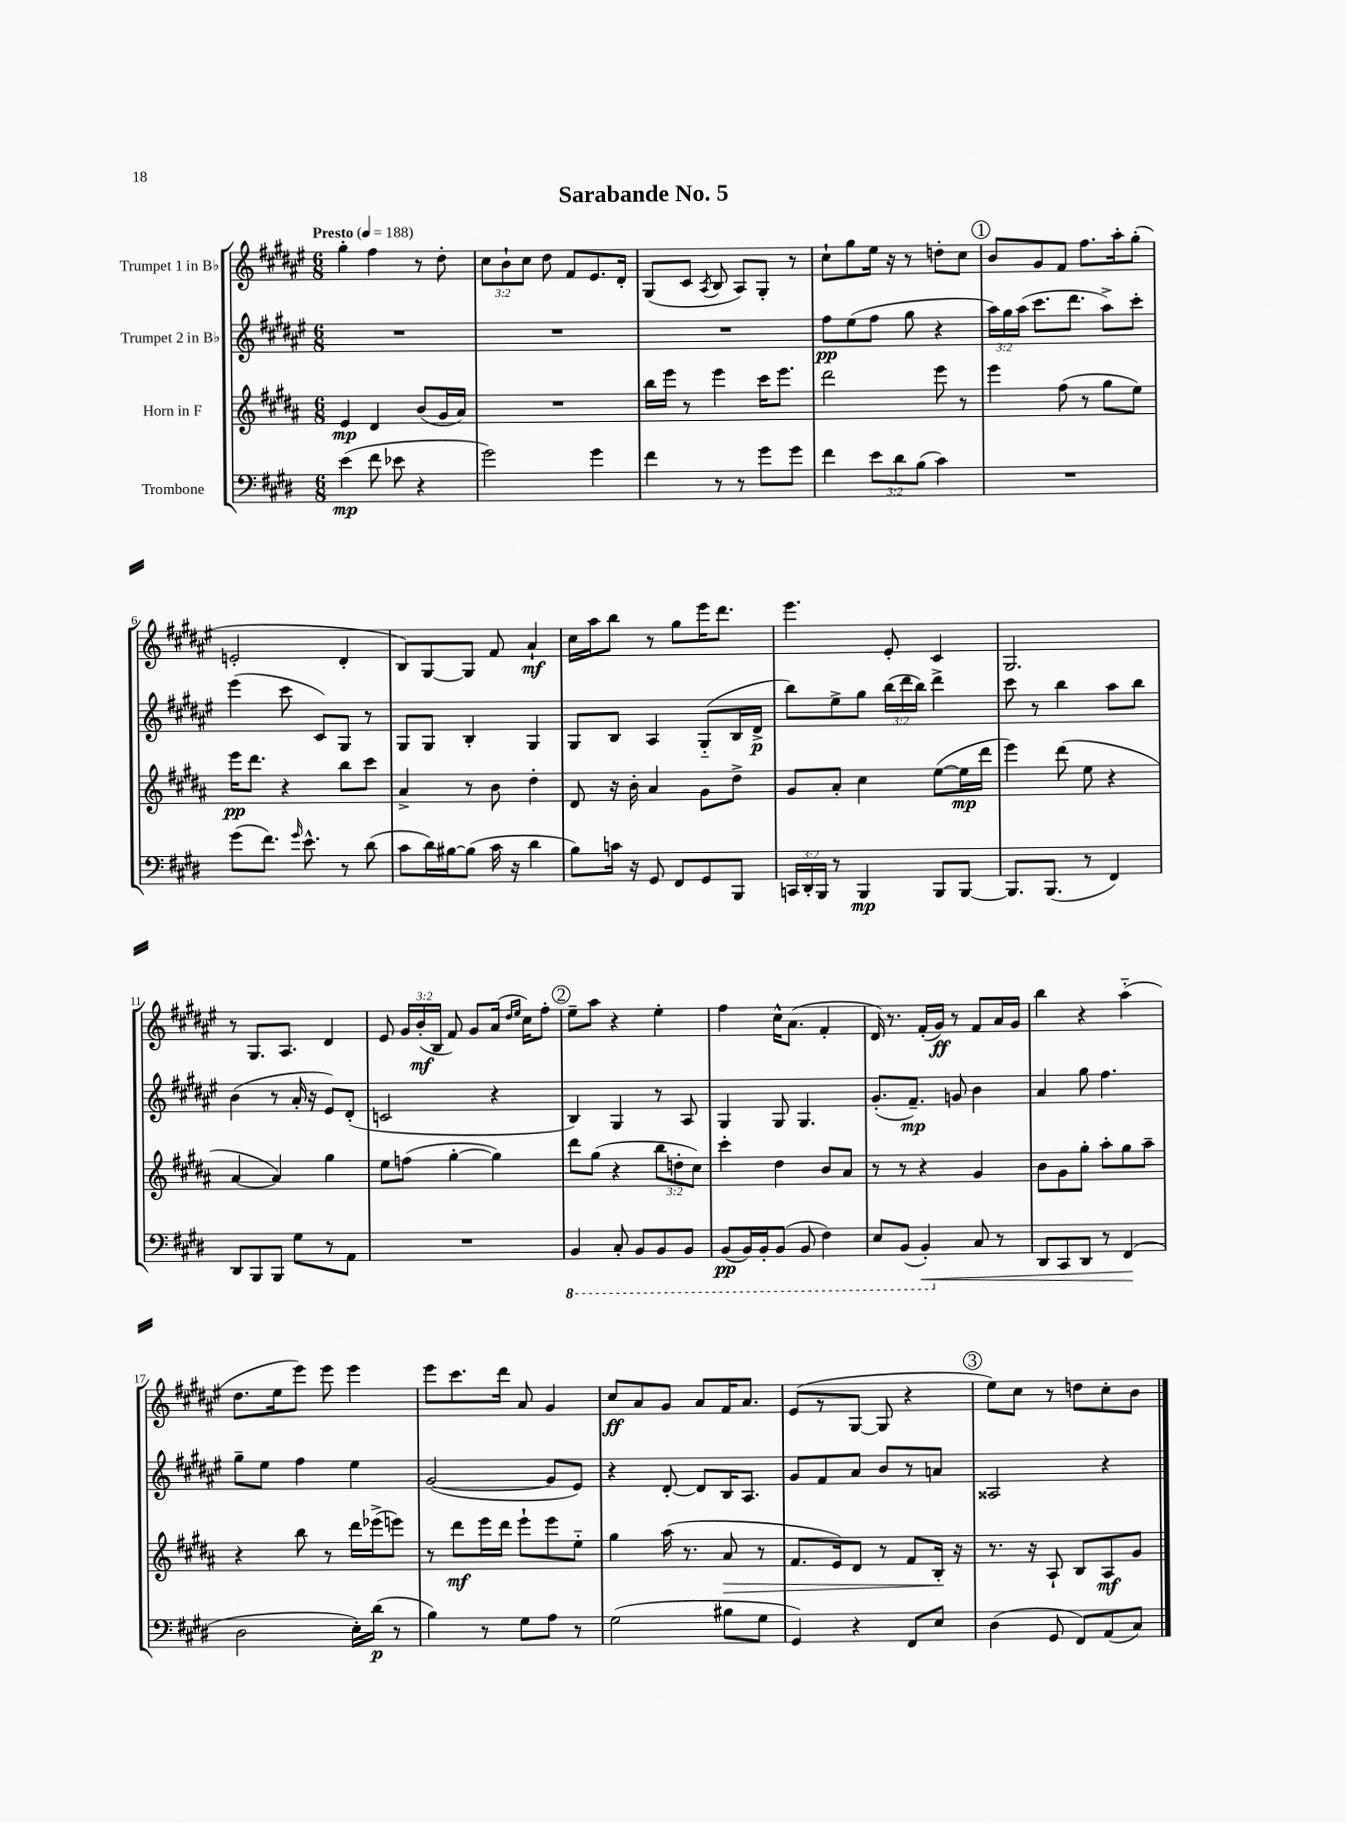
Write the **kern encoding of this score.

**kern	**dynam	**kern	**dynam	**kern	**dynam	**kern	**dynam
*part4	*part4	*part3	*part3	*part2	*part2	*part1	*part1
*staff4	*staff4	*staff3	*staff3	*staff2	*staff2	*staff1	*staff1
*I"Trombone	*	*I"Horn in F	*	*I"Trumpet 2 in B♭	*	*I"Trumpet 1 in B♭	*
*clefF4	*	*clefG2	*	*clefG2	*	*clefG2	*
*k[f#c#g#d#]	*	*k[f#c#g#d#a#]	*	*k[f#c#g#d#a#e#]	*	*k[f#c#g#d#a#e#]	*
*M6/8	*	*M6/8	*	*M6/8	*	*M6/8	*
*MM188	*	*MM188	*	*MM188	*	*MM188	*
=1	=1	=1	=1	=1	=1	=1	=1
!	!	!	!	!	!	!LO:TX:a:B:t=Presto	!
(4e\	mp	4e/	mp	2.r	.	4gg#'\	.
8f#\	.	4d#/	.	.	.	4ff#\	.
8e-X\	.	.	.	.	.	.	.
4r	.	(8b/L	.	.	.	8r	.
.	.	16g#/L	.	.	.	8dd#'\	.
.	.	16a#/JJ)	.	.	.	.	.
=2	=2	=2	=2	=2	=2	=2	=2
2g#\)	.	2.r	.	2.r	.	12cc#\L	.
.	.	.	.	.	.	12b`\	.
.	.	.	.	.	.	12cc#\J	.
.	.	.	.	.	.	8dd#\	.
.	.	.	.	.	.	8f#/L	.
4g#\	.	.	.	.	.	8.e#/	.
.	.	.	.	.	.	16d#'/Jk	.
=3	=3	=3	=3	=3	=3	=3	=3
4f#\	.	16bb\LL	.	2.r	.	(8G#/L	.
.	.	16eee\JJ	.	.	.	.	.
.	.	8r	.	.	.	8c#/J	.
.	.	.	.	.	.	8qA#/	.
8r	.	4eee\	.	.	.	8B/	.
8r	.	.	.	.	.	8A#/L)	.
8g#\L	.	16ccc#\KL	.	.	.	8G#'/J	.
.	.	8.eee\J	.	.	.	.	.
8g#\J	.	.	.	.	.	8r	.
=4	=4	=4	=4	=4	=4	=4	=4
4f#\	.	2ddd#\	.	8ff#\L	pp	8cc#`\L	.
.	.	.	.	(8ee#\	.	8gg#\	.
12e\L	.	.	.	8ff#\J	.	16ee#\Jk	.
.	.	.	.	.	.	16r	.
12d#\	.	.	.	.	.	.	.
.	.	.	.	8gg#\	.	8r	.
(12B\J	.	.	.	.	.	.	.
4c#\)	.	8eee\	.	4r	.	8ddn'\L	.
.	.	8r	.	.	.	8cc#\J	.
!!LO:REH:place=s1:t=1
=5	=5	=5	=5	=5	=5	=5	=5
2.r	.	4eee\	.	24aa#\LL)	.	8b/L	.
.	.	.	.	24gg#\	.	.	.
.	.	.	.	(24aa#\JJ	.	.	.
.	.	.	.	8.ccc#\L	.	8g#/	.
.	.	(8ff#\	.	.	.	8f#/J	.
.	.	.	.	8.ddd#\J	.	.	.
.	.	8r	.	.	.	8.ff#\L	.
.	.	8gg#\L	.	8aa#^\L)	.	.	.
.	.	.	.	.	.	16aa#'\k	.
.	.	8ee\J)	.	8ccc#'\J	.	(8gg#'\J	.
!!LO:LB:g=z
=6	=6	=6	=6	=6	=6	=6	=6
(8g#\L	.	16eee\KL	pp	(4eee#\	.	2en'/	.
.	.	8.ddd#\J	.	.	.	.	.
8.f#\J)	.	.	.	.	.	.	.
.	.	4r	.	8ccc#\	.	.	.
16qqg#/	.	.	.	.	.	.	.
8.e^^\	.	.	.	.	.	.	.
.	.	.	.	8c#/L)	.	.	.
8r	.	8bb\L	.	8G#/J	.	4d#'/	.
(8d#\	.	8ccc#\J	.	8r	.	.	.
=7	=7	=7	=7	=7	=7	=7	=7
8c#\L	.	4a#^/	.	8G#/L	.	8B/L)	.
16d#\L)	.	.	.	8G#/J	.	[8G#/	.
[16B#X\J	.	.	.	.	.	.	.
(8B#\J]	.	8r	.	4B'/	.	8G#/J]	.
16c#\	.	8b\	.	.	.	8f#/	.
16r	.	.	.	.	.	.	.
4d#\	.	4dd#'\	.	4G#/	.	4a#`/	mf
=8	=8	=8	=8	=8	=8	=8	=8
8B\L)	.	8d#/	.	8G#/L	.	16cc#\LL	.
.	.	.	.	.	.	16aa#\J	.
16cn\Jk	.	16r	.	8B/J	.	8bb\J	.
16r	.	16b'\	.	.	.	.	.
8GG#/	.	4a#/	.	4A#/	.	8r	.
8FF#/L	.	.	.	.	.	8gg#\L	.
8GG#/	.	8g#\L	.	(8G#/L	.	16eee#\K	.
.	.	.	.	.	.	8.ddd#\J	.
8BBB/J	.	8dd#^\J	.	16B/L	.	.	.
.	.	.	.	16d#^/JJ	p	.	.
=9	=9	=9	=9	=9	=9	=9	=9
24CCn/LL	.	8g#/L	.	8bb\L)	.	4.eee#\	.
24DD#'/	.	.	.	.	.	.	.
24BBB/JJ	.	.	.	.	.	.	.
8r	.	8a#'/J	.	8ee#^\	.	.	.
4BBB/	mp	4cc#\	.	8gg#\J	.	.	.
.	.	.	.	(24bb\LL	.	8e#'/	.
.	.	.	.	24ddd#\	.	.	.
.	.	.	.	24bb\JJ)	.	.	.
8BBB/L	.	([8ee\L	.	4ddd#^\	.	4c#/	.
[8BBB/J	.	16ee\L]	mp	.	.	.	.
.	.	16ddd#\JJ	.	.	.	.	.
=10	=10	=10	=10	=10	=10	=10	=10
8.BBB/L]	.	4eee\)	.	8ccc#\	.	2.G#/	.
.	.	.	.	8r	.	.	.
(8.BBB/J	.	.	.	.	.	.	.
.	.	(8ddd#\	.	4bb\	.	.	.
8r	.	8ee\	.	.	.	.	.
4FF#/)	.	4r	.	8aa#\L	.	.	.
.	.	.	.	8bb\J	.	.	.
!!LO:LB:g=z
=11	=11	=11	=11	=11	=11	=11	=11
8DD#/L	.	[4a#/	.	(4b\	.	8r	.
8BBB/	.	.	.	.	.	8.G#/L	.
8BBB/J	.	4a#/])	.	8r	.	.	.
.	.	.	.	.	.	8.A#/J	.
8G#\L	.	.	.	16a#'/	.	.	.
.	.	.	.	16r	.	.	.
8r	.	4gg#\	.	8e#/L)	.	4d#/	.
8AA\J	.	.	.	(8d#'/J	.	.	.
=12	=12	=12	=12	=12	=12	=12	=12
2.r	.	8ee\L	.	2cn/	.	8e#/	.
.	.	(8ffn\J	.	.	.	24g#/LL	.
.	.	.	.	.	.	(24b'/	mf
.	.	.	.	.	.	24B/JJ	.
.	.	[4gg#'\	.	.	.	8f#/)	.
.	.	.	.	.	.	8g#/L	.
.	.	4gg#\])	.	4r	.	(16a#/Jk	.
.	.	.	.	.	.	16qqdd#/LL	.
.	.	.	.	.	.	16qqee#/JJ	.
.	.	.	.	.	.	16cc#\KL)	.
.	.	.	.	.	.	8ff#'\J	.
!!LO:REH:place=s1:t=2
=13	=13	=13	=13	=13	=13	=13	=13
*8ba	*	*	*	*	*	*	*
4BBB/	.	8ddd#\L	.	4B/)	.	8ee#~\L	.
.	.	(8gg#\J	.	.	.	8aa#\J	.
8CC#'/	.	4r	.	4G#/	.	4r	.
8BBB/L	.	.	.	.	.	.	.
8BBB/	.	12bb\L	.	8r	.	4ee#'\	.
.	.	12ddn'\	.	.	.	.	.
8BBB/J	.	.	.	8A#/	.	.	.
.	.	12cc#\J)	.	.	.	.	.
=14	=14	=14	=14	=14	=14	=14	=14
(8BBB/L	pp	4ccc#'\	.	4G#/	.	4ff#\	.
16BBB/L)	.	.	.	.	.	.	.
16BBB'/J	.	.	.	.	.	.	.
(8BBB/J	.	4dd#\	.	8G#/	.	16cc#^^\KL	.
.	.	.	.	.	.	(8.a#\J	.
8BBB/	.	.	.	4.G#/	.	.	.
4FF#\)	.	8b/L	.	.	.	4f#'/	.
.	.	8a#/J	.	.	.	.	.
=15	=15	=15	=15	=15	=15	=15	=15
8EE/L	.	8r	.	(8.g#'/L	.	16d#/)	.
.	.	.	.	.	.	8.r	.
(8BBB/J	.	8r	.	.	.	.	.
.	.	.	.	8.f#~/J)	mp	.	.
!	!LO:HP:b	!	!	!	!	!	!
4BBB'/)	<	4r	.	.	.	(16f#'/LL	.
.	.	.	.	.	.	16g#/JJ)	ff
.	.	.	.	8gn/	.	8r	.
*X8ba	*	*	*	*	*	*	*
8C#/	.	4g#/	.	4b\	.	8f#/L	.
8r	.	.	.	.	.	16a#/L	.
.	.	.	.	.	.	16g#/JJ	.
=16	=16	=16	=16	=16	=16	=16	=16
8DD#/L	.	8b\L	.	4a#/	.	4bb\	.
8CC#/	.	8g#\	.	.	.	.	.
8DD#/J	.	8gg#'\J	.	8gg#\	.	4r	.
8r	.	8aa#'\L	.	4.ff#\	.	.	.
(4FF#/	.	8gg#\	.	.	.	(4aa#\	.
.	.	8aa#~\J	.	.	.	.	.
.	[	.	.	.	.	.	.
!!LO:LB:g=z
=17	=17	=17	=17	=17	=17	=17	=17
2D#\	.	4r	.	8gg#~\L	.	8.dd#\L	.
.	.	.	.	8ee#\J	.	.	.
.	.	.	.	.	.	16ee#\k	.
.	.	8bb\	.	4ff#\	.	8eee#\J)	.
.	.	8r	.	.	.	8eee#\	.
16E'\LL)	.	16ddd#\LL	.	4ee#\	.	4eee#\	.
(16d#\JJ	p	(16eee-X^\J	.	.	.	.	.
8r	.	8eeen\J)	.	.	.	.	.
=18	=18	=18	=18	=18	=18	=18	=18
4B\)	.	8r	.	([2g#/	.	8eee#\L	.
.	.	8ddd#\L	mf	.	.	8.ccc#\	.
8r	.	16eee\L	.	.	.	.	.
.	.	16ddd#\JJ	.	.	.	16ddd#\Jk	.
8G#\L	.	8eee`\L	.	.	.	8a#/	.
8A\J	.	8eee\	.	8g#/L]	.	4g#/	.
8r	.	8ee\J	.	8e#/J)	.	.	.
=19	=19	=19	=19	=19	=19	=19	=19
(2G#\	.	4gg#\	.	4r	.	8cc#/L	ff
.	.	.	.	.	.	8a#/	.
.	.	(16aa#\	.	[8d#'/	.	8g#/J	.
.	.	8.r	.	.	.	.	.
.	.	.	.	8d#/L]	.	8a#/L	.
!	!	!	!LO:HP:b	!	!	!	!
8B#X\L	.	8a#/	>	16B/K	.	16f#/K	.
.	.	.	.	8.A#/J	.	8.a#/J	.
8G#\J	.	8r	.	.	.	.	.
=20	=20	=20	=20	=20	=20	=20	=20
4GG#/)	.	8.f#/L	.	8g#/L	.	(8e#/L	.
.	.	.	.	8f#/	.	8r	.
.	.	16e/k)	.	.	.	.	.
4r	.	8d#/J	.	8a#/J	.	[8G#/J	.
.	.	8r	.	8b/L	.	8G#/]	.
8FF#/L	.	8f#/L	.	8r	.	4r	.
8E/J	.	16B'/Jk	.	8an/J	.	.	.
.	.	16r	]	.	.	.	.
!!LO:REH:place=s1:t=3
=21	=21	=21	=21	=21	=21	=21	=21
(4D#\	.	8.r	.	2A##X/	.	8ee#\L)	.
.	.	.	.	.	.	8cc#\J	.
.	.	16r	.	.	.	.	.
8GG#/	.	8A#`/	.	.	.	8r	.
8FF#/L)	.	8B/L	.	.	.	8ddn\L	.
(8AA/	.	8A#/	mf	4r	.	8cc#'\	.
8C#/J)	.	8g#/J	.	.	.	8b\J	.
==	==	==	==	==	==	==	==
*-	*-	*-	*-	*-	*-	*-	*-
